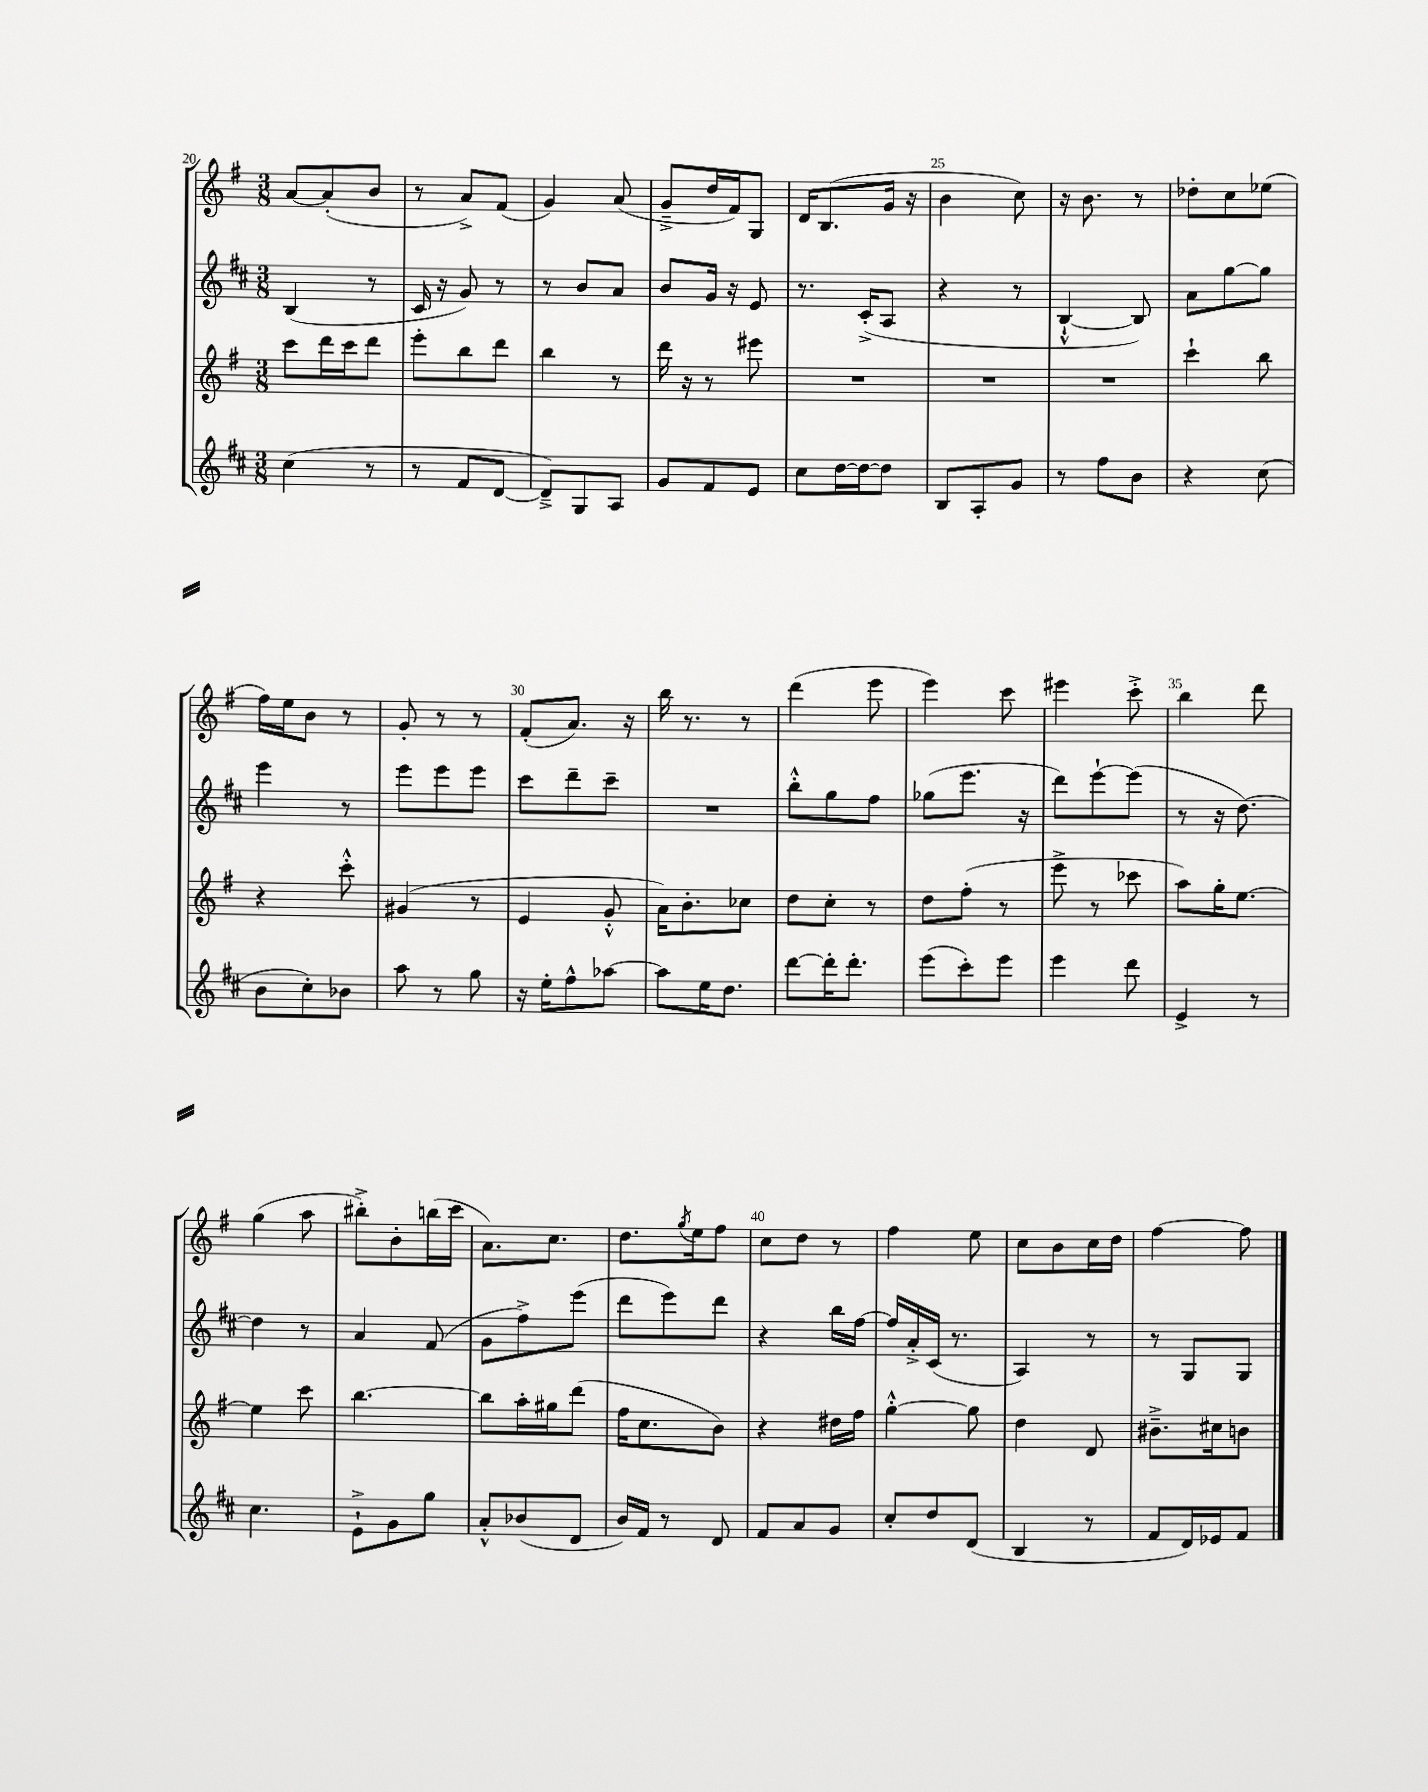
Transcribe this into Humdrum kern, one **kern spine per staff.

**kern	**kern	**kern	**kern
*staff4	*staff3	*staff2	*staff1
*clefG2	*clefG2	*clefG2	*clefG2
*k[f#c#]	*k[f#]	*k[f#c#]	*k[f#]
*M3/8	*M3/8	*M3/8	*M3/8
(4cc#\	8ccc\L	(4B/	[8a/L
.	16ddd\L	.	(8a'/]
.	16ccc\J	.	.
8r	8ddd\J	8r	8b/J
=	=	=	=
8r	8eee'\L	16c#/	8r
.	.	16r	.
8f#/L	8bb\	8g/)	8a^/L)
[8d/J	8ddd\J	8r	(8f#/J
=	=	=	=
8d~^/]L)	4bb\	8r	4g/)
8G/	.	8b/L	.
8A/J	8r	8a/J	(8a/
=	=	=	=
8g/L	16ddd\	8b/L	8g~^/L
.	16r	.	.
8f#/	8r	16g/Jk	16dd/L
.	.	16r	16f#/J)
8e/J	8eee#\	8e/	8G/J
=	=	=	=
8cc#\L	4.r	8.r	16d/LK
.	.	.	(8.B/
[16dd\L	.	.	.
16dd\_J	.	(16c#'^/LK	.
8dd\]J	.	8A/J	16g/Jk
.	.	.	16r
=	=	=	=
8B/L	4.r	4r	4b\
8A'/	.	.	.
8g/J	.	8r	8cc\)
=	=	=	=
8r	4.r	[4B`^^/	16r
.	.	.	8.b\
8ff#\L	.	.	.
8b\J	.	8B/])	8r
=	=	=	=
4r	4ccc`\	8a\L	8dd-'\L
.	.	[8gg\	8cc\
(8cc#\	8bb\	8gg\]J	(8ee-\J
=	=	=	=
8b\L	4r	4eee\	16ff#\LL)
.	.	.	16ee\J
8cc#'\)	.	.	8b\J
8b-\J	8ccc'^^\	8r	8r
=	=	=	=
8aa\	(4g#/	8eee\L	8g'/
8r	.	8eee\	8r
8gg\	8r	8eee\J	8r
=	=	=	=
16r	4e/	8ccc#\L	(8f#'/L
16ee'\LK	.	.	.
8ff#^^\	.	8ddd~\	8.a/J)
[8aa-\J	8g'^^/	8ccc#~\J	.
.	.	.	16r
=	=	=	=
8aa-\]L	16a\LK)	4.r	16bb\
.	8.b'\	.	8.r
16ee\K	.	.	.
8.dd\J	.	.	.
.	8cc-\J	.	8r
=	=	=	=
[8ddd\L	8dd\L	8bb'^^\L	(4ddd\
16ddd'\]K	8cc'\J	8gg\	.
8.ddd'\J	.	.	.
.	8r	8ff#\J	8eee\
=	=	=	=
(8eee\L	8dd\L	(8gg-\L	4eee\)
8ccc#'\)	(8ff#'\J	8.eee\J	.
8eee\J	8r	.	8ccc\
.	.	16r	.
=	=	=	=
4eee\	8eee^\	8ddd\L)	4eee#\
.	8r	[8eee`\	.
8ddd\	8ccc-\	(8eee\]J	8ccc'^\
=	=	=	=
4e^/	8aa\L)	8r	4bb\
.	16gg'\K	16r	.
.	[8.ee\J	[8.dd\)	.
8r	.	.	8ddd\
=	=	=	=
4.cc#\	4ee\]	4dd\]	(4gg\
.	8ccc\	8r	8aa\
=	=	=	=
8e`^\L	[4.bb\	4a/	8bb#'^\L)
8g\	.	.	8b'\
8gg\J	.	(8f#/	(16bb\L
.	.	.	16ccc\JJ
=	=	=	=
8a'^^/L	8bb\]L	8g\L	8.a\L)
(8b-/	16aa'\L	8ff#^\)	.
.	16gg#\J	.	8.cc\J
8d/J	(8ddd\J	(8eee\J	.
=	=	=	=
16b/LL)	16ff#\LK	8ddd\L	8.dd\L
16f#/JJ	8.cc\	.	.
8r	.	8eee\)	.
.	.	.	8qgg/
.	.	.	16ee\k
8d/	8b\J)	8ddd\J	8ff#\J
=	=	=	=
8f#/L	4r	4r	8cc\L
8a/	.	.	8dd\J
8g/J	16dd#\LL	16bb\LL	8r
.	16ff#\JJ	[16ff#\JJ	.
=	=	=	=
8cc#'/L	[4gg'^^\	16ff#/]LL	4ff#\
.	.	16a'^/	.
8dd/	.	(16c#/JJ	.
.	.	8.r	.
(8d/J	8gg\]	.	8ee\
=	=	=	=
4B/	4dd\	4A/)	8cc\L
.	.	.	8b\
8r	8d/	8r	16cc\L
.	.	.	16dd\JJ
=	=	=	=
8f#/L	8.b#~^\L	8r	[4ff#\
16d/L)	.	8G/L	.
16e-/J	16cc#\k	.	.
8f#/J	8b\J	8G/J	8ff#\]
==	==	==	==
*-	*-	*-	*-
